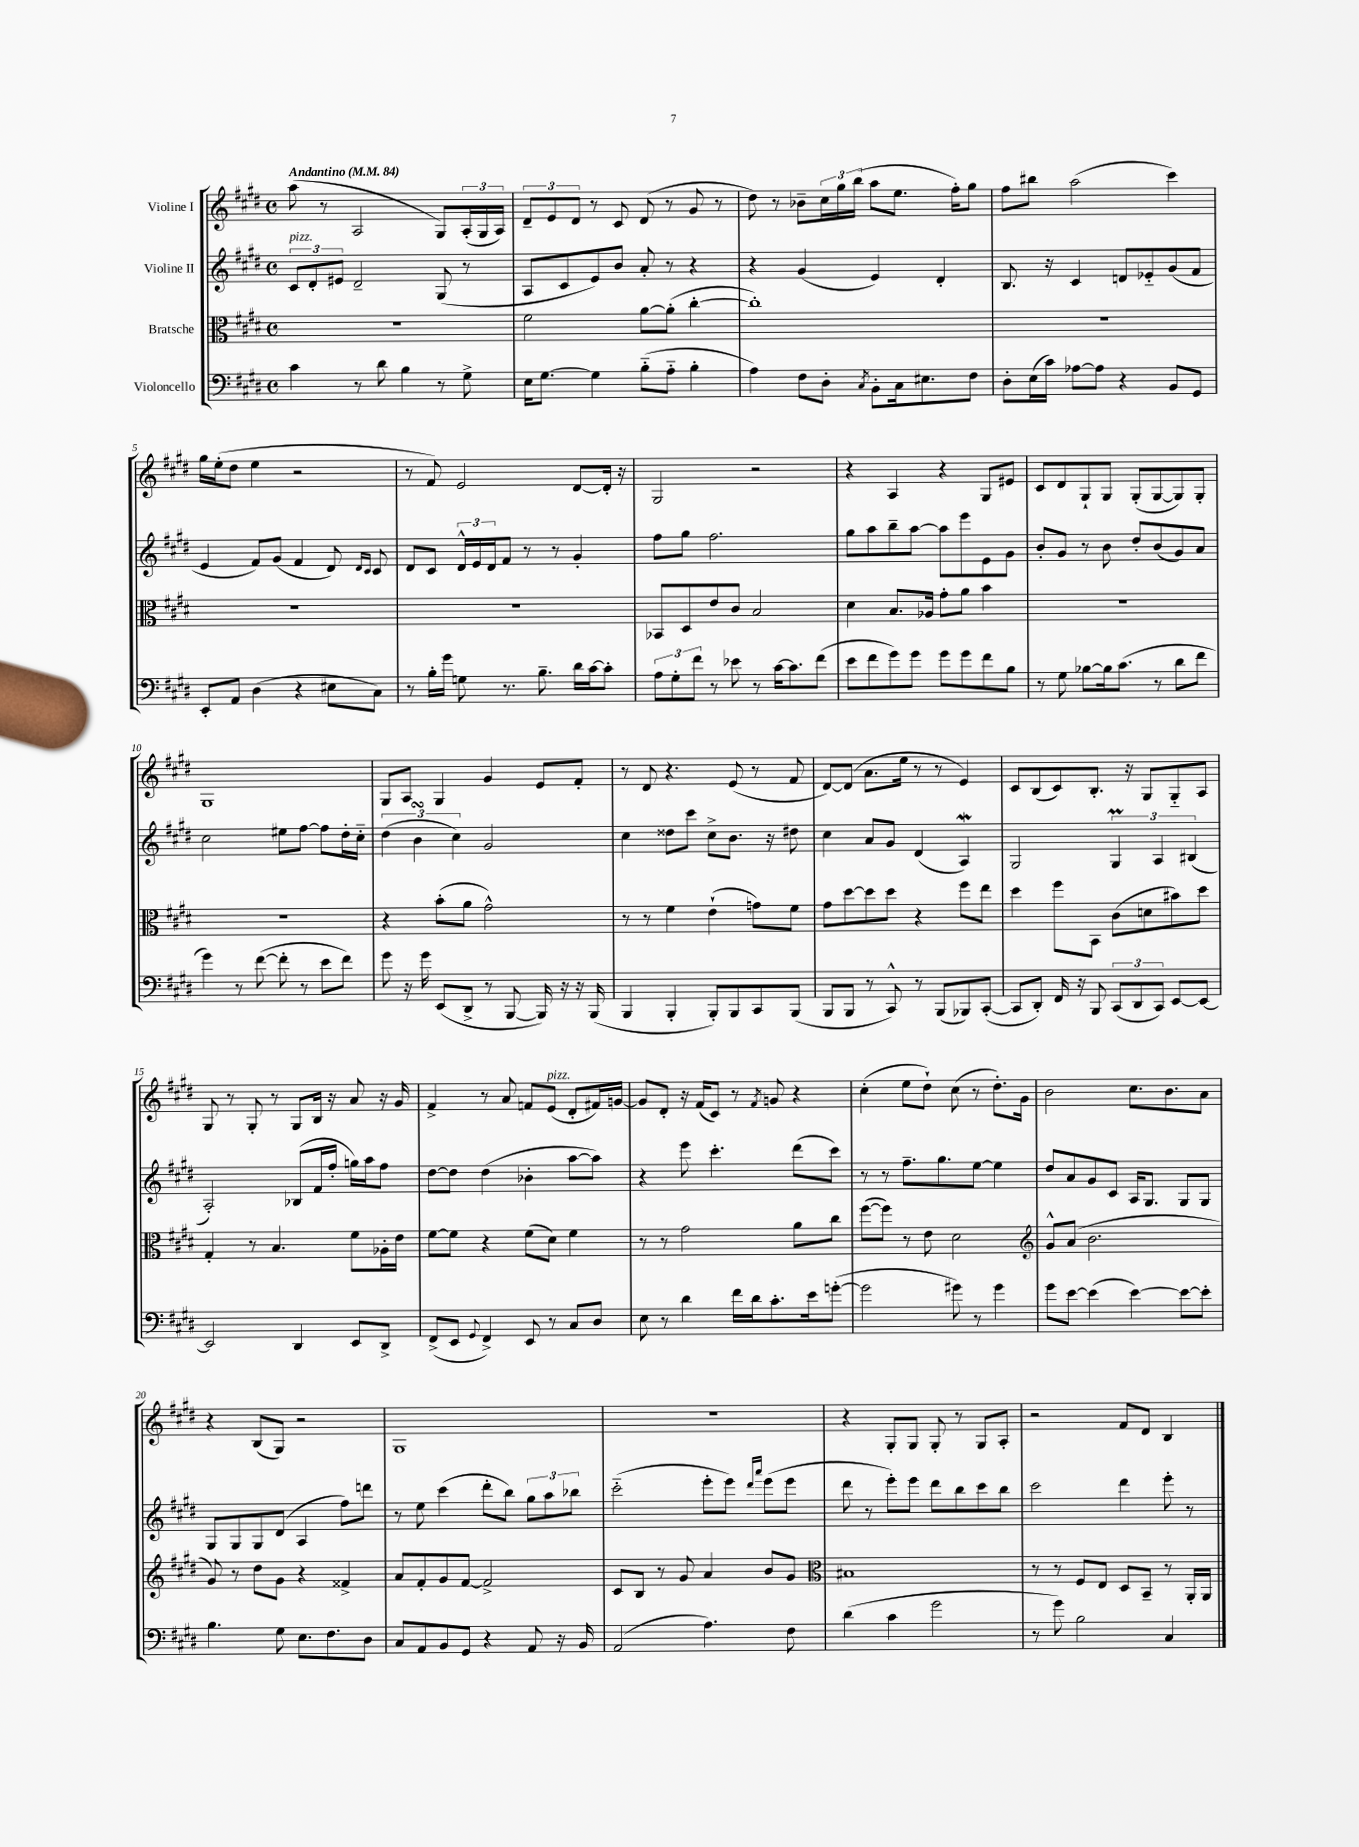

**kern	**kern	**kern	**kern
*staff4	*staff3	*staff2	*staff1
*clefF4	*clefC3	*clefG2	*clefG2
*k[f#c#g#d#]	*k[f#c#g#d#]	*k[f#c#g#d#]	*k[f#c#g#d#]
*M4/4	*M4/4	*M4/4	*M4/4
*met(c)	*met(c)	*met(c)	*met(c)
*MM84	*MM84	*MM84	*MM84
4c#\	1r	12c#/L	(8aa\
.	.	12d#'/	.
.	.	.	8r
.	.	12e#/J	.
8r	.	2d#~/	2A/
8d#\	.	.	.
4B\	.	.	.
8r	.	(8G#/	8G#/L)
8G#^\	.	8r	(24A'/L
.	.	.	24G#/
.	.	.	24A/JJ)
=	=	=	=
16E\LK	2f#\	8A/L	12d#~/L
[8.G#\J	.	.	.
.	.	.	12e/
.	.	8c#/	.
.	.	.	12d#/J
4G#\]	.	8e/)	8r
.	.	8b/J	8c#/
(8B'~\L	[8a\L	8a'/	(8d#/
8A'~\J	(8a'\]J	8r	8r
4B'\	[4cc#'\	4r	8g#/
.	.	.	8r
=	=	=	=
4A\)	1cc#'])	4r	8dd#\)
.	.	.	8r
8F#\L	.	(4g#/	8b-~\L
8D#'\J	.	.	24cc#\L
.	.	.	24gg#\
.	.	.	(24bb\JJ
8qC#/	.	.	.
8BB'\L	.	4e/)	8aa\L
16C#\k	.	.	8.ee\J
8.E#\	.	.	.
.	.	4d#'/	.
.	.	.	16ff#'\LK)
8F#\J	.	.	8gg#\J
=	=	=	=
8D#'\L	1r	8.B/	8ff#\L
(16E\L	.	.	8bb#\J
16c#\JJ)	.	16r	.
[8A-\L	.	4c#/	(2aa\
8A-\]J	.	.	.
4r	.	8d/L	.
.	.	8e-'~/	.
8BB/L	.	(8g#/	4ccc#\)
8GG#/J	.	8f#/J	.
=	=	=	=
8EE'/L	1r	4e/	16gg#\LL
.	.	.	(16ee'\J
8AA/J	.	.	8dd#\J
(4D#\	.	8f#/L)	4ee\
.	.	(8g#/J	.
4r	.	4f#/	2r
8E#\L	.	8d#/)	.
.	.	16qqd#/LL	.
.	.	16qqc#/JJ	.
8C#\J)	.	8c#/	.
=	=	=	=
8r	1r	8d#/L	8r
16B'\LL	.	8c#/J	8f#/)
16g#\JJ	.	.	.
8G\	.	24d#^^/LL	2e/
.	.	24e/	.
.	.	24d#/J	.
8.r	.	8f#/J	.
.	.	8r	.
8.B~\	.	.	.
.	.	8r	.
16d#\LL	.	4g#'/	[8d#/L
[16c#\J	.	.	.
8c#'\]J	.	.	16d#'/]Jk
.	.	.	16r
=	=	=	=
12A\L	8BB-/L	8ff#\L	2G#/
12G#'\	.	.	.
.	8D#/	8gg#\J	.
12f#\J	.	.	.
8r	8e/	2.ff#\	.
8e-\	8c#/J	.	.
8r	2B/	.	2r
[16c#\LK	.	.	.
8.c#\]	.	.	.
(8f#\J	.	.	.
=	=	=	=
8e\L	4d#\	8gg#\L	4r
8f#\	.	8aa\	.
8g#\)	8.B/L	8bb~\	4A/
8g#\J	.	[8aa\J	.
.	16A-/Jk	.	.
8g#\L	8g#'\L	8aa\]L	4r
8g#\	8a\J	8eee\	.
8f#\	4b\	8e\	8G#/L
8B\J	.	8g#\J	8e#/J
=	=	=	=
8r	1r	8b'/L	8c#/L
8G#\	.	8g#/J	8d#/
[8B-\L	.	8r	8G#`/
16B-\]k	.	8b\	8G#/J
(8.c#\J	.	.	.
.	.	8dd#'/L	(8G#'/L
8r	.	(8b/	[8G#/
8d#\L	.	8g#/)	8G#/])
8f#\J	.	8a/J	8G#'/J
=	=	=	=
4g#\)	1r	2cc#\	1G#
8r	.	.	.
([8f#\	.	.	.
8f#'\]	.	8ee#\L	.
8r	.	[8ff#\J	.
8e\L	.	8ff#\]L	.
8f#\J)	.	16dd#'\L	.
.	.	16cc#'~\JJ	.
=	=	=	=
8g#\	4r	(6dd#\	8G#/L
16r	.	.	8A/J
.	.	6b\	.
16g#\	.	.	.
(8EE/L	(8b'\L	.	4G#/
.	.	6cc#\)	.
8DD#^/J	8a\J	.	.
8r	2g#^^\)	2g#/	4g#/
[8BBB/	.	.	.
16BBB/])	.	.	8e/L
16r	.	.	.
16r	.	.	8f#'/J
(16BBB/	.	.	.
=	=	=	=
4BBB/	8r	4cc#\	8r
.	8r	.	8d#/
4BBB'/	4f#\	8dd##\L	4.r
.	.	8ccc#\J	.
8BBB'/L)	(4e`\	8cc#^\L	.
8BBB/	.	8.b\J	(8e/
8CC#/	8g\L)	.	8r
.	.	16r	.
(8BBB/J	8f#\J	8dd#\	8f#/
=	=	=	=
8BBB/L	8g#\L	4cc#\	[8d#/L)
8BBB/J	[8dd#\	.	(8d#/]J
8r	8dd#\]	8a/L	8.a\L
8CC#^^/)	8dd#\J	8g#/J	.
.	.	.	16ee\Jk
8r	4r	(4d#/	8r
(8BBB/L	.	.	8r
8BBB-/)	8ff#\L	4A/)	4e/)
([8CC#'/J	8ee\J	.	.
=	=	=	=
8CC#/]L	4dd#\	2G#/	8c#/L
8DD#'/J)	.	.	(8B/
16FF#/	8ff#\L	.	8c#/)
16r	.	.	.
8BBB/	8BB\J	.	8.B'/J
(12CC#/L	(8c#\L	6G#/	.
.	.	.	16r
12DD#/	.	.	.
.	8d\	.	8G#/L
12CC#/J)	.	6A/	.
[8EE/L	8b#\)	.	8G#'~/
.	.	(6B#/	.
8EE/_J	8dd#\J	.	8A/J
=	=	=	=
2EE/]	4G#'/	2A'/)	8G#/
.	.	.	8r
.	8r	.	8G#'/
.	4.B/	.	8r
4DD#/	.	(8B-/L	8G#/L
.	.	16f#/L	16B/Jk
.	.	16ff#'/JJ	16r
8EE/L	8f#\L	16gg\LL)	8a/
.	.	16aa\J	.
8DD#^/J	16A-'\L	8ff#\J	16r
.	16e\JJ	.	16g#/
=	=	=	=
(8FF#^/L	[8f#\L	[8dd#\L	4f#^/
8EE/J	8f#\]J	8dd#\]J	.
8qqGG#/	.	.	.
4FF#^/)	4r	(4dd#\	8r
.	.	.	8a/
8EE/	(8f#\L	4b-'\	8f/L
8r	8d#\J)	.	(8e/J
8C#/L	4f#\	[8aa\L	8d#'/L
8D#/J	.	8aa\]J)	16f#/L)
.	.	.	[16g/JJ
=	=	=	=
8E\	8r	4r	8g/]L
8r	8r	.	8d#'/J
4d#\	2g#\	8eee\	16r
.	.	.	(16f#/LK
.	.	4.ccc#'\	8c#/J)
16f#\LL	.	.	8r
16d#\J	.	.	.
.	.	.	8qf#/
8.c#'\	.	.	8g/
.	8a\L	(8ddd#\L	4r
16e\k	.	.	.
([8g'\J	8cc#\J	8ccc#\J)	.
=	=	=	=
2g\]	([8ff#\L	8r	(4cc#'\
.	8ff#\]J)	8r	.
.	8r	8.ff#~\L	8ee\L
.	8e\	.	8dd#`\J)
.	.	8.gg#\	.
8g#\)	2d#\	.	(8cc#\
8r	.	[8ee\J	8r
4g#\	.	4ee\]	8.dd#'\L)
.	.	.	16g#\Jk
=	=	=	=
*	*clefG2	*	*
8g#\L	8g#^^/L	8dd#/L	2b\
[8e\J	(8a/J	8a/	.
(4e\]	2.b\	8g#/	.
.	.	8c#/J	.
[4e\)	.	16A/LK	8.cc#\L
.	.	8.G#/J	.
.	.	.	8.b\
8e\_L	.	8G#/L	.
8e'\]J	.	8G#/J	8a\J
=	=	=	=
4.B\	8g#/)	8G#/L	4r
.	8r	8G#/	.
.	8dd#\L	8G#/	(8B/L
8G#\	8g#\J	(8d#/J	8G#/J)
8.E\L	4r	4A/	2r
8.F#\	.	.	.
.	4f##^/	8ff#\L)	.
8D#\J	.	8ddd\J	.
=	=	=	=
8C#/L	8a/L	8r	1G#
8AA/	8f#'/	8ee\	.
8BB/	8g#/	(4ccc#\	.
8GG#/J	[8f#/J	.	.
4r	2f#^/]	8ddd#'\L	.
.	.	8bb\J)	.
8AA/	.	12gg#\L	.
.	.	12aa\	.
16r	.	.	.
.	.	12bb-\J	.
16BB/	.	.	.
=	=	=	=
(2AA/	8c#/L	(2ccc#'~\	1r
.	8B/J	.	.
.	8r	.	.
.	8g#/	.	.
4.A\)	4a/	8eee'\L	.
.	.	8eee\J)	.
.	.	16qqddd#/LL	.
.	.	16qqaaa/JJ	.
.	8b/L	(8eee\L	.
8F#\	8g#/J	8eee\J	.
=	=	=	=
*	*clefC3	*	*
(4d#\	1B#	8ddd#\	4r
.	.	8r	.
4c#\	.	8eee'\L)	8G#'/L
.	.	8eee\J	8G#/J
2g#\	.	8ddd#\L	8G#'/
.	.	8bb\	8r
.	.	8ccc#\	8G#/L
.	.	8bb\J	8A'/J
=	=	=	=
8r	8r	2ccc#\	2r
8g#\)	8r	.	.
2B\	8F#/L	.	.
.	8E/J	.	.
.	8D#/L	4ddd#\	8f#/L
.	8BB~/J	.	8d#/J
4C#/	8r	8eee'\	4B/
.	16AA'/LL	8r	.
.	16AA/JJ	.	.
==	==	==	==
*-	*-	*-	*-
